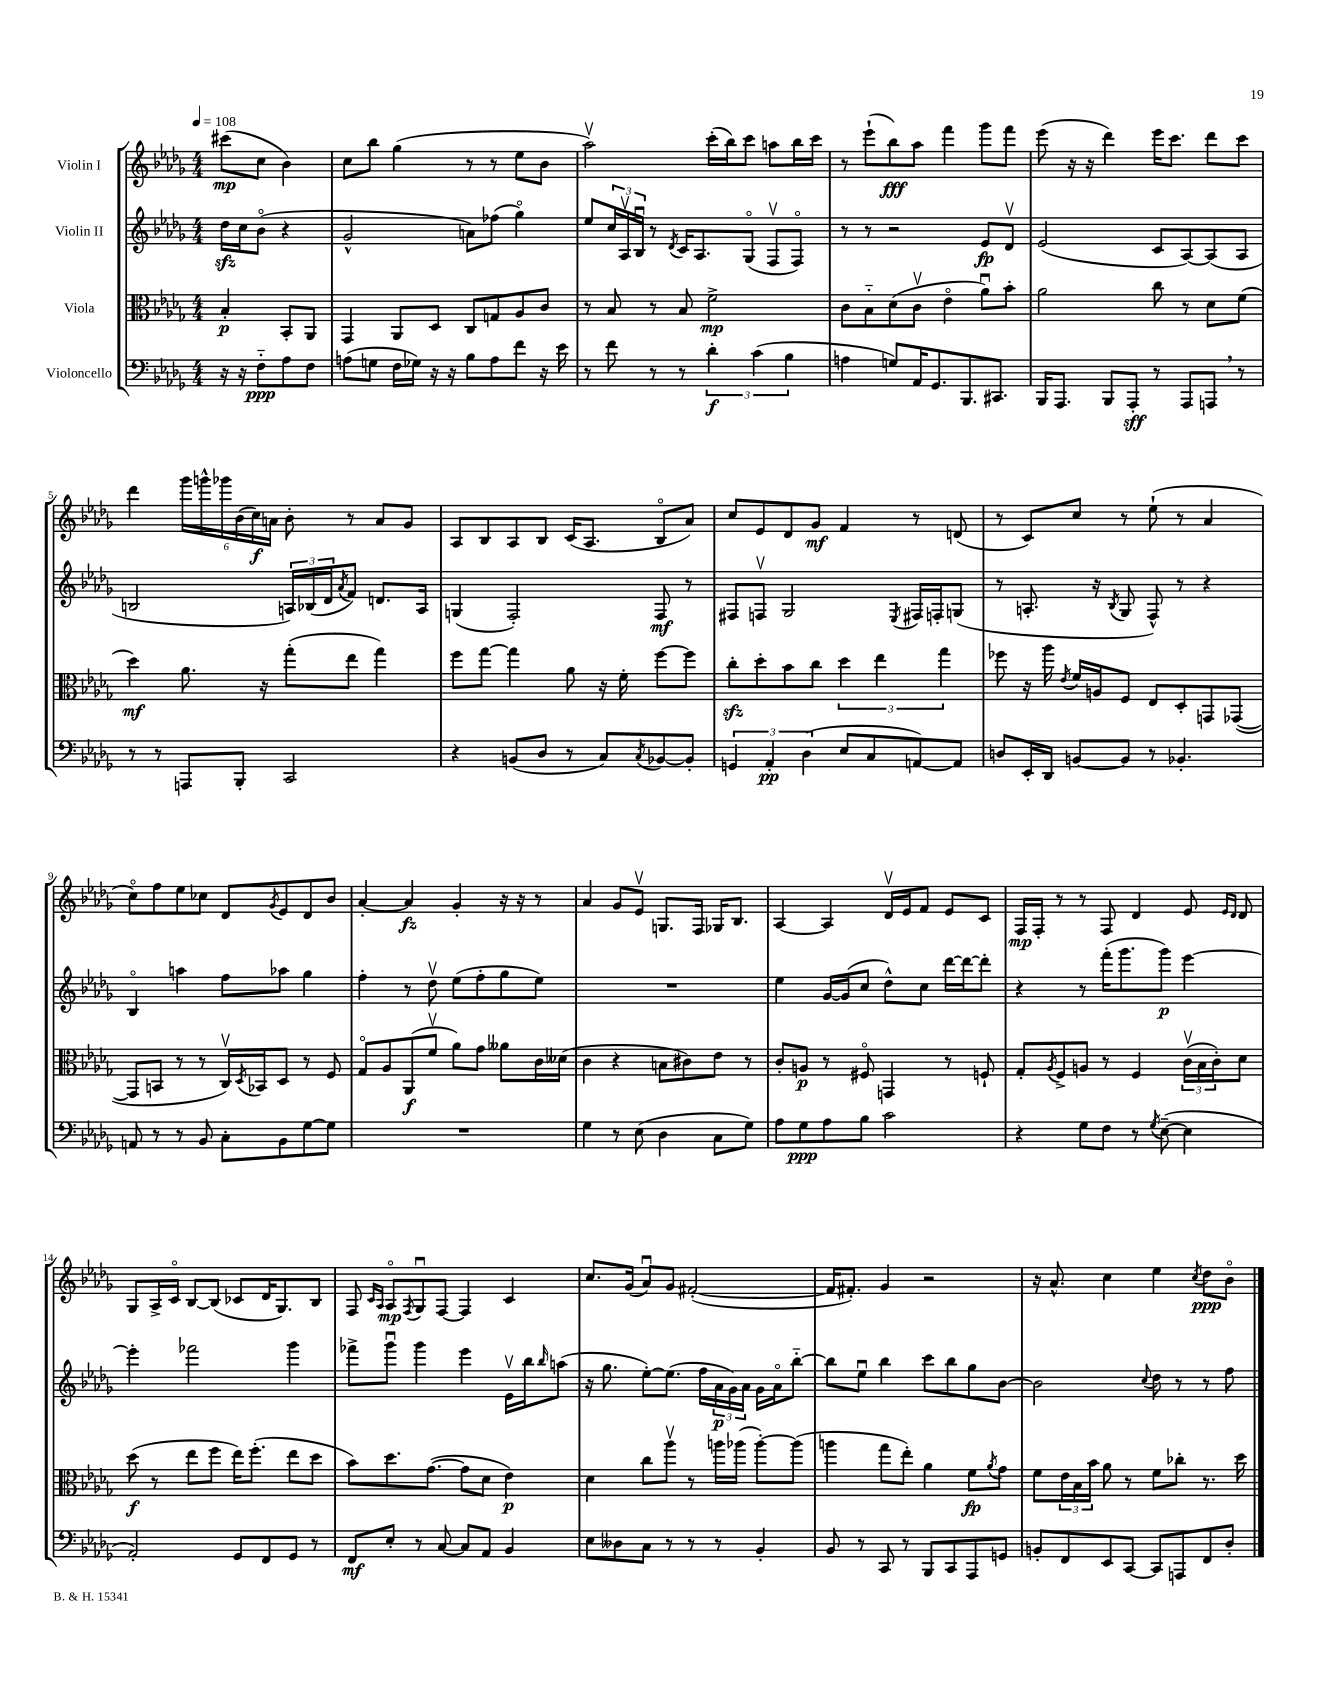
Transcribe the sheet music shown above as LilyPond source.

<<
\new StaffGroup <<
\new Staff = "s0" \with { instrumentName = "Violin I" } {
    \clef treble \key des \major \numericTimeSignature \time 4/4 \partial 2 \tempo 4 = 108
    cis'''8\mp( c''8 bes'4) |
    c''8 bes''8 ges''4( r8 r8 ees''8 bes'8 |
    aes''2\upbow) c'''16-.( bes''16) c'''8 a''8 bes''16 c'''16 |
    r8 ees'''8-!( bes''8\fff) aes''8 f'''4 ges'''8 f'''8 |
    ees'''8( r16 r16 des'''4) ees'''16 c'''8. des'''8 c'''8 |
    des'''4 \tuplet 6/4 { ges'''16 g'''16-^ ges'''16 bes'16( c''16\f) a'16 } bes'8-. r8 a'8 ges'8 |
    aes8 bes8 aes8 bes8 c'16( aes8. bes8\flageolet aes'8) |
    c''8 ees'8 des'8 ges'8\mf f'4 r8 d'8( |
    r8 c'8) c''8 r8 ees''8-!( r8 aes'4 |
    c''8\flageolet) f''8 ees''8 ces''8 des'8 \acciaccatura { ges'8 } ees'8 des'8 bes'8 |
    aes'4~-. aes'4\fz ges'4-. r16 r16 r8 |
    aes'4 ges'8 ees'8\upbow g8. f16 ges16 bes8. |
    aes4~ aes4 des'16\upbow ees'16 f'8 ees'8 c'8 |
    f16\mp f16-. r8 r8 f8 des'4 ees'8 \grace { ees'16 des'16 } des'8 |
    ges8 aes16-> c'16\flageolet bes8~ bes8( ces'8 des'16 ges8.) bes8 |
    f8 \grace { c'16 aes16 } aes8\flageolet\mp \acciaccatura { f8 } ges8\downbow f8~ f4 c'4 |
    c''8. ges'16( aes'8\downbow) ges'8 fis'2~-.( |
    fis'16 fis'8.-.) ges'4 r2 |
    r16 aes'8.-^ c''4 ees''4 \acciaccatura { c''8 } des''8\ppp bes'8\flageolet \bar "|." |
}
\new Staff = "s1" \with { instrumentName = "Violin II" } {
    \clef treble \key des \major \numericTimeSignature \time 4/4 \partial 2
    des''16\sfz c''16 bes'8\flageolet( r4 |
    ges'2-^ a'8) fes''8( ges''4\flageolet) |
    ees''8 \tuplet 3/2 { c''16 aes16\upbow bes16\downbow } r8 \acciaccatura { des'8 } c'16 aes8. ges8\flageolet( f8\upbow f8\flageolet) |
    r8 r8 r2 ees'8\fp des'8\upbow |
    ees'2( c'8 aes8~) aes8( aes8 |
    b2 \tuplet 3/2 { a16) bes16( des'16 } \acciaccatura { aes'8 } f'8) d'8. a16 |
    g4( f2-.) f8\mf r8 |
    fis8 f8\upbow ges2 \acciaccatura { ees8 } fis16 f16-. g8( |
    r8 a8.-. r16 \acciaccatura { bes8 } ges8 f8-^) r8 r4 |
    bes4\flageolet a''4 f''8 aes''8 ges''4 |
    f''4-. r8 des''8\upbow ees''8( f''8-. ges''8 ees''8) |
    R1 |
    ees''4 ges'16~ ges'16( c''8 des''8-^) c''8 des'''16~ des'''16~ des'''8-. |
    r4 r8 f'''16-.( ges'''8. ges'''8\p) ees'''4~ |
    ees'''4-. fes'''2 ges'''4 |
    fes'''8-> ges'''8\downbow ges'''4 ees'''4 ees'16\upbow bes''16 \grace { bes''16 } a''8( |
    r16 ges''8. ees''8~-.) ees''8.( f''16 \tuplet 3/2 { aes'16\p ges'16) aes'16 } ges'16 aes'16\flageolet bes''8~-_ |
    bes''8 ees''8\downbow bes''4 c'''8 bes''8 ges''8 bes'8~ |
    bes'2 \appoggiatura { c''8 } des''8 r8 r8 f''8 \bar "|." |
}
\new Staff = "s2" \with { instrumentName = "Viola" } {
    \clef alto \key des \major \numericTimeSignature \time 4/4 \partial 2
    bes4-.\p bes,8-. aes,8 |
    ges,4 aes,8 des8 c8 g8 aes8 c'8 |
    r8 bes8 r8 bes8 f'2->\mp |
    c'8 bes8-_ des'8( c'8\upbow ees'4\flageolet aes'8\downbow) bes'8-. |
    aes'2 c''8 r8 des'8 f'8( |
    des''4\mf) aes'8. r16 ges''8-.( ees''8 ges''4) |
    f''8 ges''8~ ges''4 aes'8 r16 f'16-. f''8~ f''8 |
    c''8-.\sfz des''8-. bes'8 c''8 \tuplet 3/2 { des''4 ees''4 ges''4 } |
    fes''8 r16 aes''16 \acciaccatura { ees'8 } f'16 a16 f8 ees8 des8-. g,8 ges,8~( |
    ges,8 b,8 r8 r8 c16\upbow) \acciaccatura { des8 } bes,16 des8 r8 f8 |
    ges8\flageolet aes8 aes,8\f( f'8\upbow aes'8) ges'8 aeses'8 c'16 deses'16( |
    c'4 r4 b8 cis'8) ees'8 r8 |
    c'8-. a8\p r8 fis8\flageolet g,4 r8 f8-! |
    ges8-. \acciaccatura { aes8 } f8-> a8 r8 f4 \tuplet 3/2 { c'16\upbow( bes16 c'16-.) } des'8 |
    des''8\f( r8 ees''8 f''8 ees''16) f''8.-.( ees''8 des''8 |
    bes'8) des''8. ges'8.~( ges'8 des'8 ees'4\p) |
    des'4 c''8 aes''8\upbow r8 a''16 aes''16( aes''8~-.) aes''8( |
    a''4 ges''8 ees''8-.) aes'4 f'8\fp \acciaccatura { aes'8 } ges'8 |
    f'8 \tuplet 3/2 { ees'16 bes16 bes'16 } aes'8 r8 f'8 ces''8-. r8. des''16 \bar "|." |
}
\new Staff = "s3" \with { instrumentName = "Violoncello" } {
    \clef bass \key des \major \numericTimeSignature \time 4/4 \partial 2
    r16 r16 f8-_\ppp aes8 f8 |
    a8( g8 f16 ges16) r16 r16 bes8 a8 f'8 r16 ees'16 |
    r8 f'8 r8 r8 \tuplet 3/2 { des'4-.\f c'4( bes4 } |
    a4 g8) aes,16 ges,8. bes,,8. cis,8. |
    bes,,16 aes,,8. bes,,8 aes,,8-.\sff r8 aes,,8 a,,8 \breathe r8 |
    r8 r8 a,,8 bes,,8-. c,2 |
    r4 b,8( des8 r8 c8) \acciaccatura { c8 } bes,8~ bes,8-. |
    \tuplet 3/2 { g,4 aes,4-.\pp des4( } ees8 c8 a,8~) a,8 |
    d8 ees,16-. des,16 b,8~ b,8 r8 bes,4.-. |
    a,8 r8 r8 bes,8 c8-. bes,8 ges8~ ges8 |
    R1 |
    ges4 r8 ees8( des4 c8 ges8) |
    aes8 ges8\ppp aes8 bes8 c'2 |
    r4 ges8 f8 r8 \acciaccatura { ges8 } ees8~--( ees4 |
    aes,2-.) ges,8 f,8 ges,8 r8 |
    f,8\mf ees8-. r8 c8~ c8 aes,8 bes,4 |
    ees8 deses8 c8 r8 r8 r8 bes,4-. |
    bes,8 r8 c,8 r8 bes,,8 c,8 aes,,8 g,8 |
    b,8-. f,8 ees,8 c,8~ c,8 a,,8 f,8 des8-. \bar "|." |
}
>>
>>
